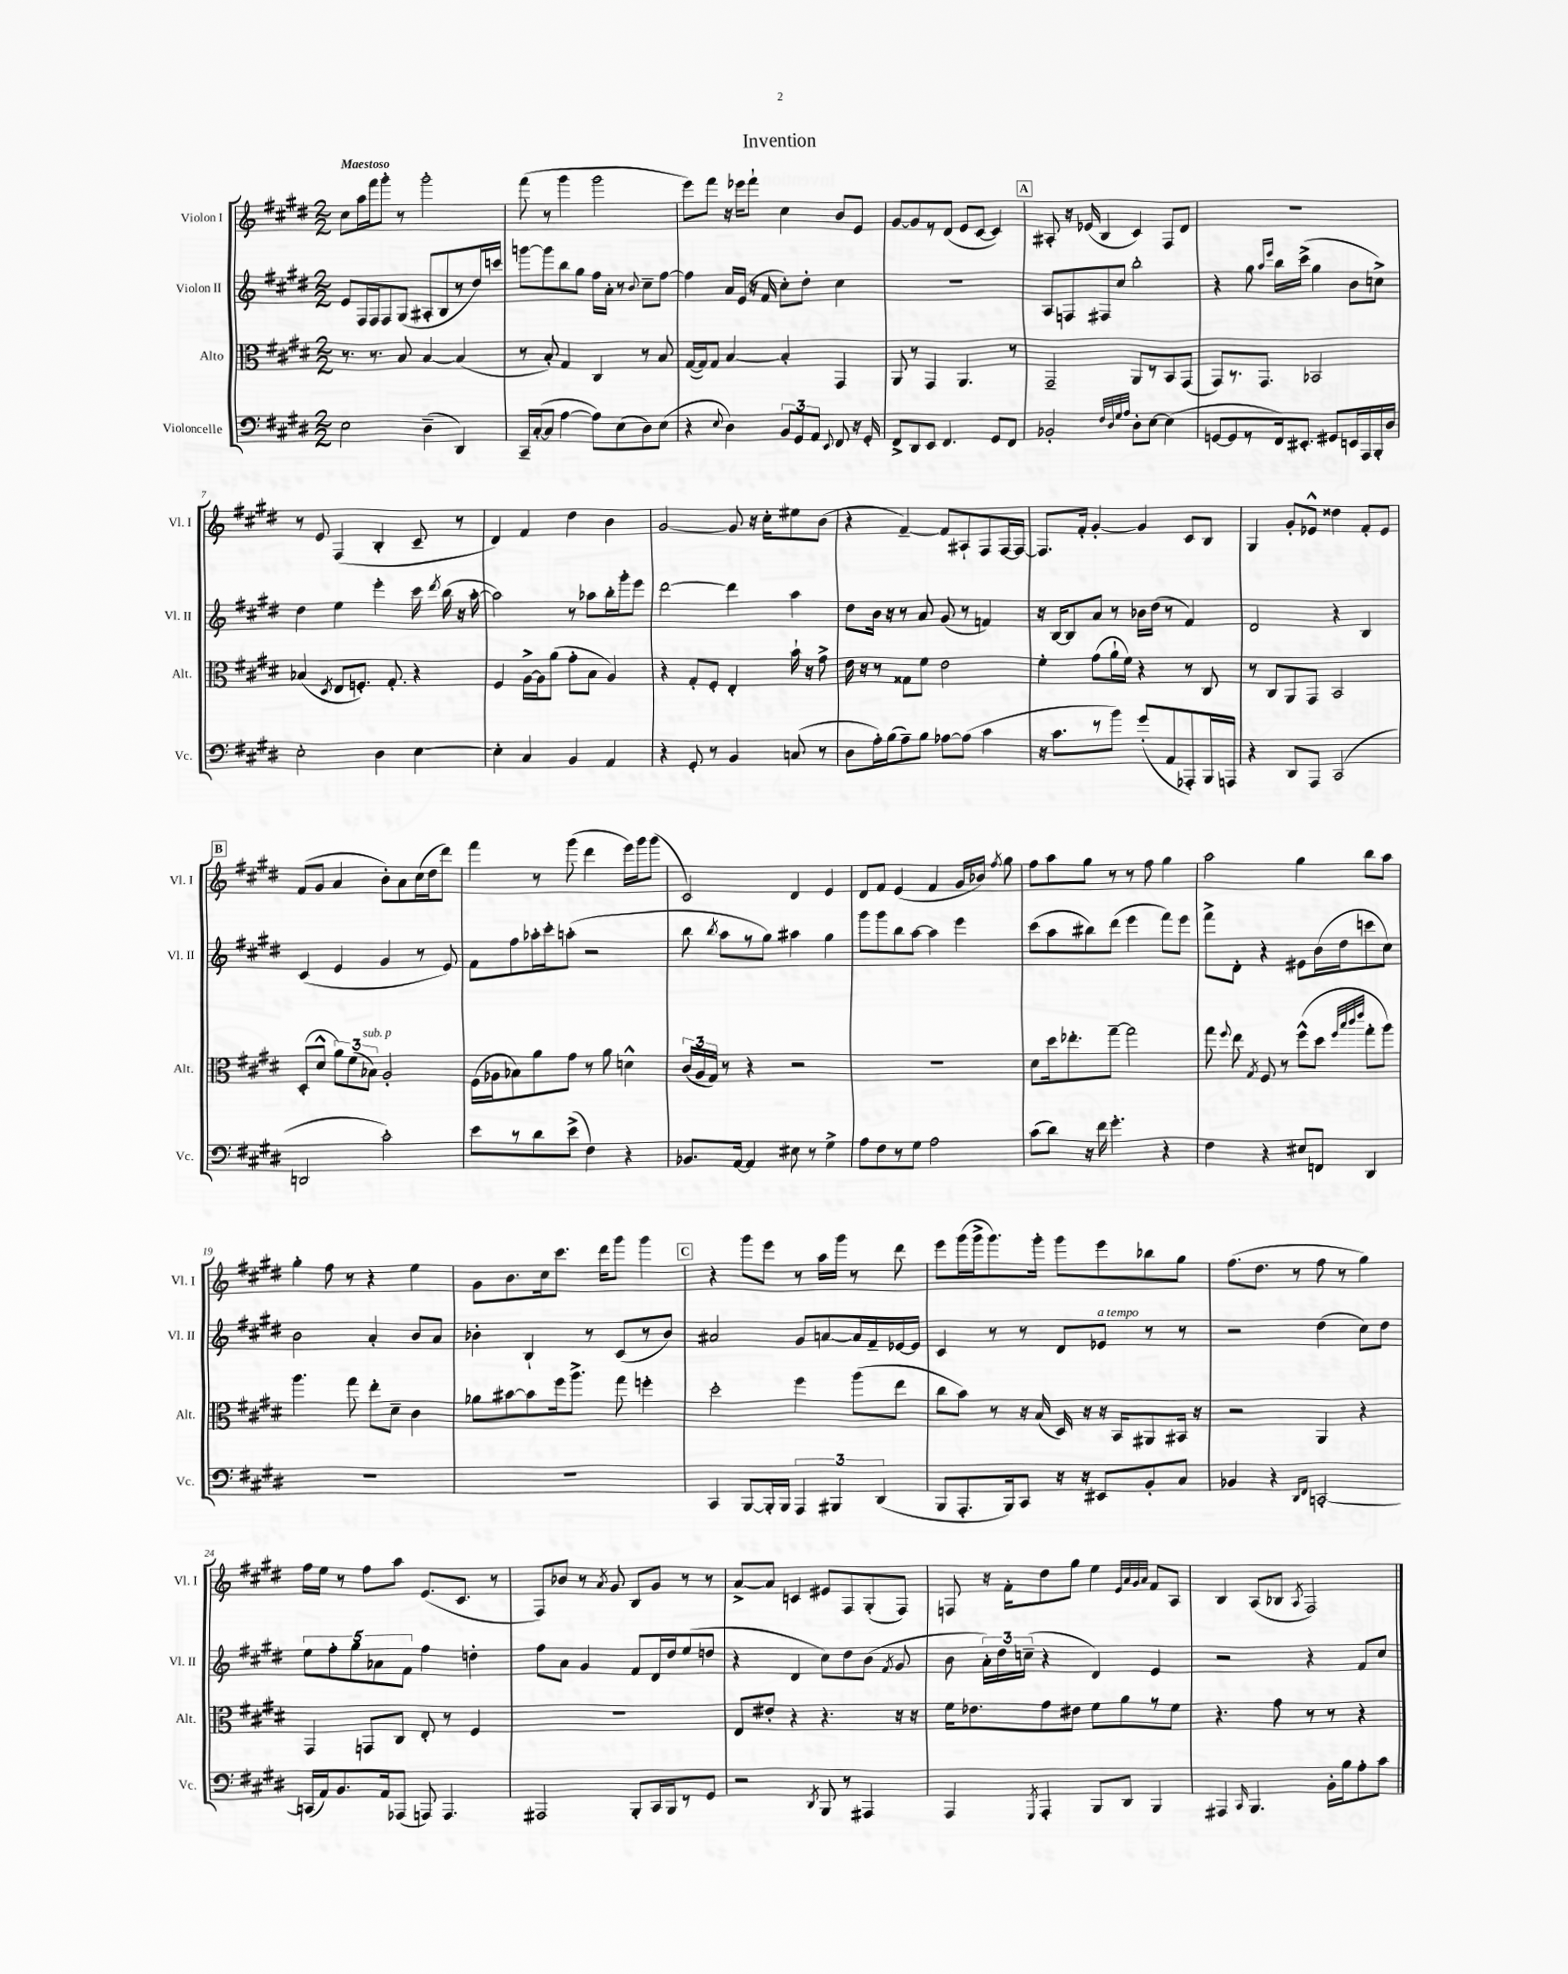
\header { title = "Invention" }
<<
\new StaffGroup <<
\new Staff = "s0" \with { instrumentName = "Violon I" shortInstrumentName = "Vl. I" } {
    \clef treble \key e \major \numericTimeSignature \time 2/2 \tempo "Maestoso"
    \autoBeamOff cis''8[ a''16 fis'''16 gis'''8]-. r8 gis'''2-. |
    fis'''8( r8 gis'''4 gis'''2 |
    e'''8[) fis'''8] r16 ees'''16[ fis'''8]-! cis''4 b'8[ e'8] |
    gis'8[~ gis'8 r8 dis'8]( e'8[ cis'8]~ cis'4) |
    \mark \markup { \box "A" } ais8-. r16 ees'16( b4 cis'4) fis8[ dis'8] |
    R1 |
    r8 e'8 fis4( b4-. cis'8-- r8 |
    dis'4) fis'4 dis''4 b'4 |
    gis'2~ gis'8 r16 cis''16[-. eis''8 b'8]( |
    r4 fis'4~--) fis'8[ ais8-! fis8 fis16~ fis16]~ |
    fis8.[ fis'16]-. gis'4~-. gis'4 cis'8[ b8] |
    gis4 gis'8[-. ees'8]-^ disis''4 fis'8[-. ees'8] |
    \mark \markup { \box "B" } fis'8[( gis'8] a'4 b'8[-.) a'8 cis''16( dis''16 dis'''8]) |
    fis'''4 r8 gis'''8( dis'''4 e'''16[) gis'''16 gis'''8]( |
    cis'2) dis'4 e'4 |
    dis'8[ fis'8] e'4( fis'4 gis'16[ bes'16]) \acciaccatura { fis''8 } gis''8 |
    fis''8[ a''8 gis''8] r8 r8 fis''8 gis''4 |
    a''2 gis''4 b''8[ a''8] |
    gis''4-. fis''8 r8 r4 e''4 |
    gis'8[ b'8. cis''16 cis'''8.] dis'''16[ gis'''8] gis'''4 |
    \mark \markup { \box "C" } r4 gis'''8[ e'''8] r8 a''16[ gis'''16] r8 dis'''8 |
    e'''8[ gis'''16( gis'''16-> gis'''8.) gis'''16]-. gis'''8[ e'''8 bes''8 gis''8] |
    fis''8.[( dis''8.] r8 fis''8 r8 gis''4) |
    fis''16[ e''16] r8 fis''8[ a''8] e'8.[( cis'8.] r8 |
    fis8[) bes'8] r8 \acciaccatura { a'8 } gis'8 b8[ gis'8] r8 r8 |
    a'8[~-> a'8] c'4 eis'8[ fis8 gis8-.( fis8]) |
    f8 r16 fis'16[-. dis''8 gis''8] e''4 \grace { e'32[ a'32 gis'32 a'32] } fis'8[ a8] |
    b4 a8[( bes8] \acciaccatura { a8 } fis2) \bar "|." |
}
\new Staff = "s1" \with { instrumentName = "Violon II" shortInstrumentName = "Vl. II" } {
    \clef treble \key e \major \numericTimeSignature \time 2/2
    \autoBeamOff e'8[ fis16 fis16 fis8 gis8]( ais8[-. b8 r8 dis''16) c'''16] |
    g'''8[~ g'''8 b''8 gis''8] fis''16[ a'16]-. r8 \appoggiatura { b'8 } cis''8[-- fis''8]~ |
    fis''4 a'16[ e'16]( r16 fis'16 cis''8[-.) dis''8]-. cis''4 |
    R1 |
    \mark \markup { \box "A" } a8[ f8 fis8 cis''8] b''2-. |
    r4 gis''8 \grace { a''16[ e'''16] } b''16[ cis'''16]->( gis''4 b'8[ c''8]->) |
    dis''4 e''4 e'''4-. cis'''16 \acciaccatura { dis'''8 } b''16( r16 a''16~-. |
    a''2) r8 aes''8[ b''16-. gis'''16-. e'''8] |
    dis'''2~ dis'''4 a''4 |
    dis''8[ b'16] r16 r8 a'8 gis'8( r8 f'4) |
    r16 b16[~ b8 a'8] r8 bes'16[ dis''16]( r8 fis'4) |
    dis'2 r4 b4 |
    \mark \markup { \box "B" } cis'4( e'4 gis'4 r8 e'8) |
    fis'8[ fis''8 aes''16-. cis'''16-. a''8]-.( r2 |
    b''8 \acciaccatura { b''8 } a''8[ r8 gis''8]) ais''4 gis''4 |
    gis'''8[ gis'''8 b''8 a''8]~ a''4 e'''4 |
    cis'''8[( a''8 bis''8) dis'''8]( e'''4 fis'''8[) e'''8] |
    fis'''8[-> dis'8]-. r4 eis'8[ b'16( dis''16 c'''8 cis''8]) |
    b'2 a'4-. b'8[ a'8] |
    bes'4-. b4-! r8 cis'8[( r8 bes'8]) |
    \mark \markup { \box "C" } ais'2 gis'8[ a'8~ a'16 fis'16-- ees'16~ ees'16] |
    cis'4 r8 r8 dis'8[ ees'8]^\markup { \italic "a tempo" } r8 r8 |
    r2 dis''4( cis''8[) dis''8] |
    \tuplet 5/4 { e''8[ fis''8-. gis''8 aes'8 fis'8] } fis''4 d''4-. |
    fis''8[ a'8] gis'4 fis'8[ dis'16 dis''16 e''8( d''8] |
    r4 dis'4 cis''8[) dis''8 b'8]( \acciaccatura { fis'8 } gis'8 |
    b'8 \tuplet 3/2 { a'16[-.) dis''16 c''16]--( } r4 dis'4) e'4 |
    r2 r4 fis'8[ cis''8] \bar "|." |
}
\new Staff = "s2" \with { instrumentName = "Alto" shortInstrumentName = "Alt." } {
    \clef alto \key e \major \numericTimeSignature \time 2/2
    \autoBeamOff r8. r8. b8 b4~ b4( |
    r8 b8-.) gis4 cis4 r8 b8 |
    gis16[~( gis16) gis8] b4~ b4-. gis,4 |
    a,8 r8 gis,4 a,4. r8 |
    \mark \markup { \box "A" } gis,2-- a,8[ r8 b,8 gis,8]( |
    gis,8[) r8. gis,8.] bes,2 |
    bes4( \acciaccatura { dis8 } e8[ f8.]-.) gis8.-. r4 |
    fis4 a16[~-> a16 a'8]( gis'8[-. b8] a4) |
    r4 gis8[-. fis8]-. e4-. b'16-! r16 gis'8-> |
    e'16 r16 r8 gisis8[ fis'8] e'2 |
    fis'4-. gis'8[( a'16-! fis'16]) r4 r8 cis8 |
    r8 cis8[ a,8 gis,8] b,2 |
    \mark \markup { \box "B" } dis8[-.( dis'8]-^ \tuplet 3/2 { a'8[) fis'8( bes8]^\markup { \italic "sub. p" }) } a2-. |
    fis16[( aes16 bes8) a'8 gis'8] r8 a'8 d'4-^ |
    \tuplet 3/2 { cis'16[( a16 gis16]) } r8 r4 r2 |
    R1 |
    dis'8[ dis''16 ees''8.-. gis''8]~-- gis''2 |
    gis''8 \appoggiatura { fis''8 } e''8 \acciaccatura { gis8 } fis8 r8 fis''8[-^( dis''8] \grace { fis''32[ b''32 cis'''32 e'''32] } gis''8[-. a''8]) |
    a''4. gis''8 e''8[-. dis'8]-- cis'4 |
    aes'8[ bis'8~ bis'8 fis''16 a''8.]-> gis''8 f''4-. |
    \mark \markup { \box "C" } dis''2-. fis''4 a''8[( e''8] |
    cis''8[ b'8]) r8 r16 b16( dis16) r16 r16 b,16[ ais,8 bis,16] r16 |
    r2 a,4 r4 |
    gis,4 g,8[ cis8] e8-. r8 fis4 |
    R1 |
    e8[ eis'8]-. r4 r4. r16 r16 |
    fis'16[ ees'8. gis'8 eis'8] fis'8[ a'8 r8 fis'8] |
    r4. gis'8 r8 r8 r4 \bar "|." |
}
\new Staff = "s3" \with { instrumentName = "Violoncelle" shortInstrumentName = "Vc." } {
    \clef bass \key e \major \numericTimeSignature \time 2/2
    \autoBeamOff e2 dis4--( dis,4) |
    cis,16[-- cis16~-.( cis8] a4~ a8[) e8( dis8) e8]( |
    r4 \appoggiatura { e8 } dis4) \tuplet 3/2 { b,8[ gis,8 a,8] } \appoggiatura { e,8 } fis,8 r16 gis,16-. |
    fis,8[-> dis,8 e,8] fis,4. gis,8[ fis,8] |
    \mark \markup { \box "A" } bes,2-. \grace { fis32[ dis32 gis32 a32] } dis8[-. e8]~ e4( |
    g,8[~ g,8 r8 fis,16) eis,8.]-. gis,8[ e,16 a,,16 b,,16-. dis16] |
    e2-. dis4 e4~ |
    e4-. cis4 b,4 a,4 |
    r4 gis,8-. r8 b,4 c8( r8 |
    dis8[ a16-.) b16( a8--) b8] aes8[~ aes8]( cis'4 |
    r16 cis'8.[ r8 b'8]) gis'8[-.( a,8 aes,,8-.) b,,16 a,,16] |
    r4 dis,8[ a,,8] cis,2( |
    \mark \markup { \box "B" } d,2 cis'2-.) |
    e'8[ r8 dis'8 e'8]->( fis4) r4 |
    bes,8.[ a,16]~ a,4 eis8 r8 gis4-> |
    a8[ fis8 r8 gis8] a2 |
    cis'8[( dis'8]) r16 fis'16 gis'4.-. r4 |
    fis4 r4 eis8[ f,8] dis,4 |
    R1 |
    R1 |
    \mark \markup { \box "C" } cis,4 b,,8[~ b,,16-. b,,16] \tuplet 3/2 { a,,4 bis,,4 dis,4( } |
    b,,8[ a,,8.-. b,,16) cis,8] r16 r16 eis,8[ b,8-. cis8] |
    bes,4 r4 \grace { dis,16[ fis,16] } c,2~-. |
    c,16[( a,16) b,8. a,16 aes,,8]( a,,8) a,,4. |
    ais,,2 b,,8[-. cis,16 b,,16 r8 gis,8] |
    r2 \acciaccatura { dis,8 } b,,8 r8 ais,,4 |
    a,,4 \acciaccatura { gis,,8 } a,,4-. b,,8[ dis,8] b,,4 |
    ais,,4 \grace { cis,16 } b,,4. b,16[-. b16 a8-. cis'8] \bar "|." |
}
>>
>>
